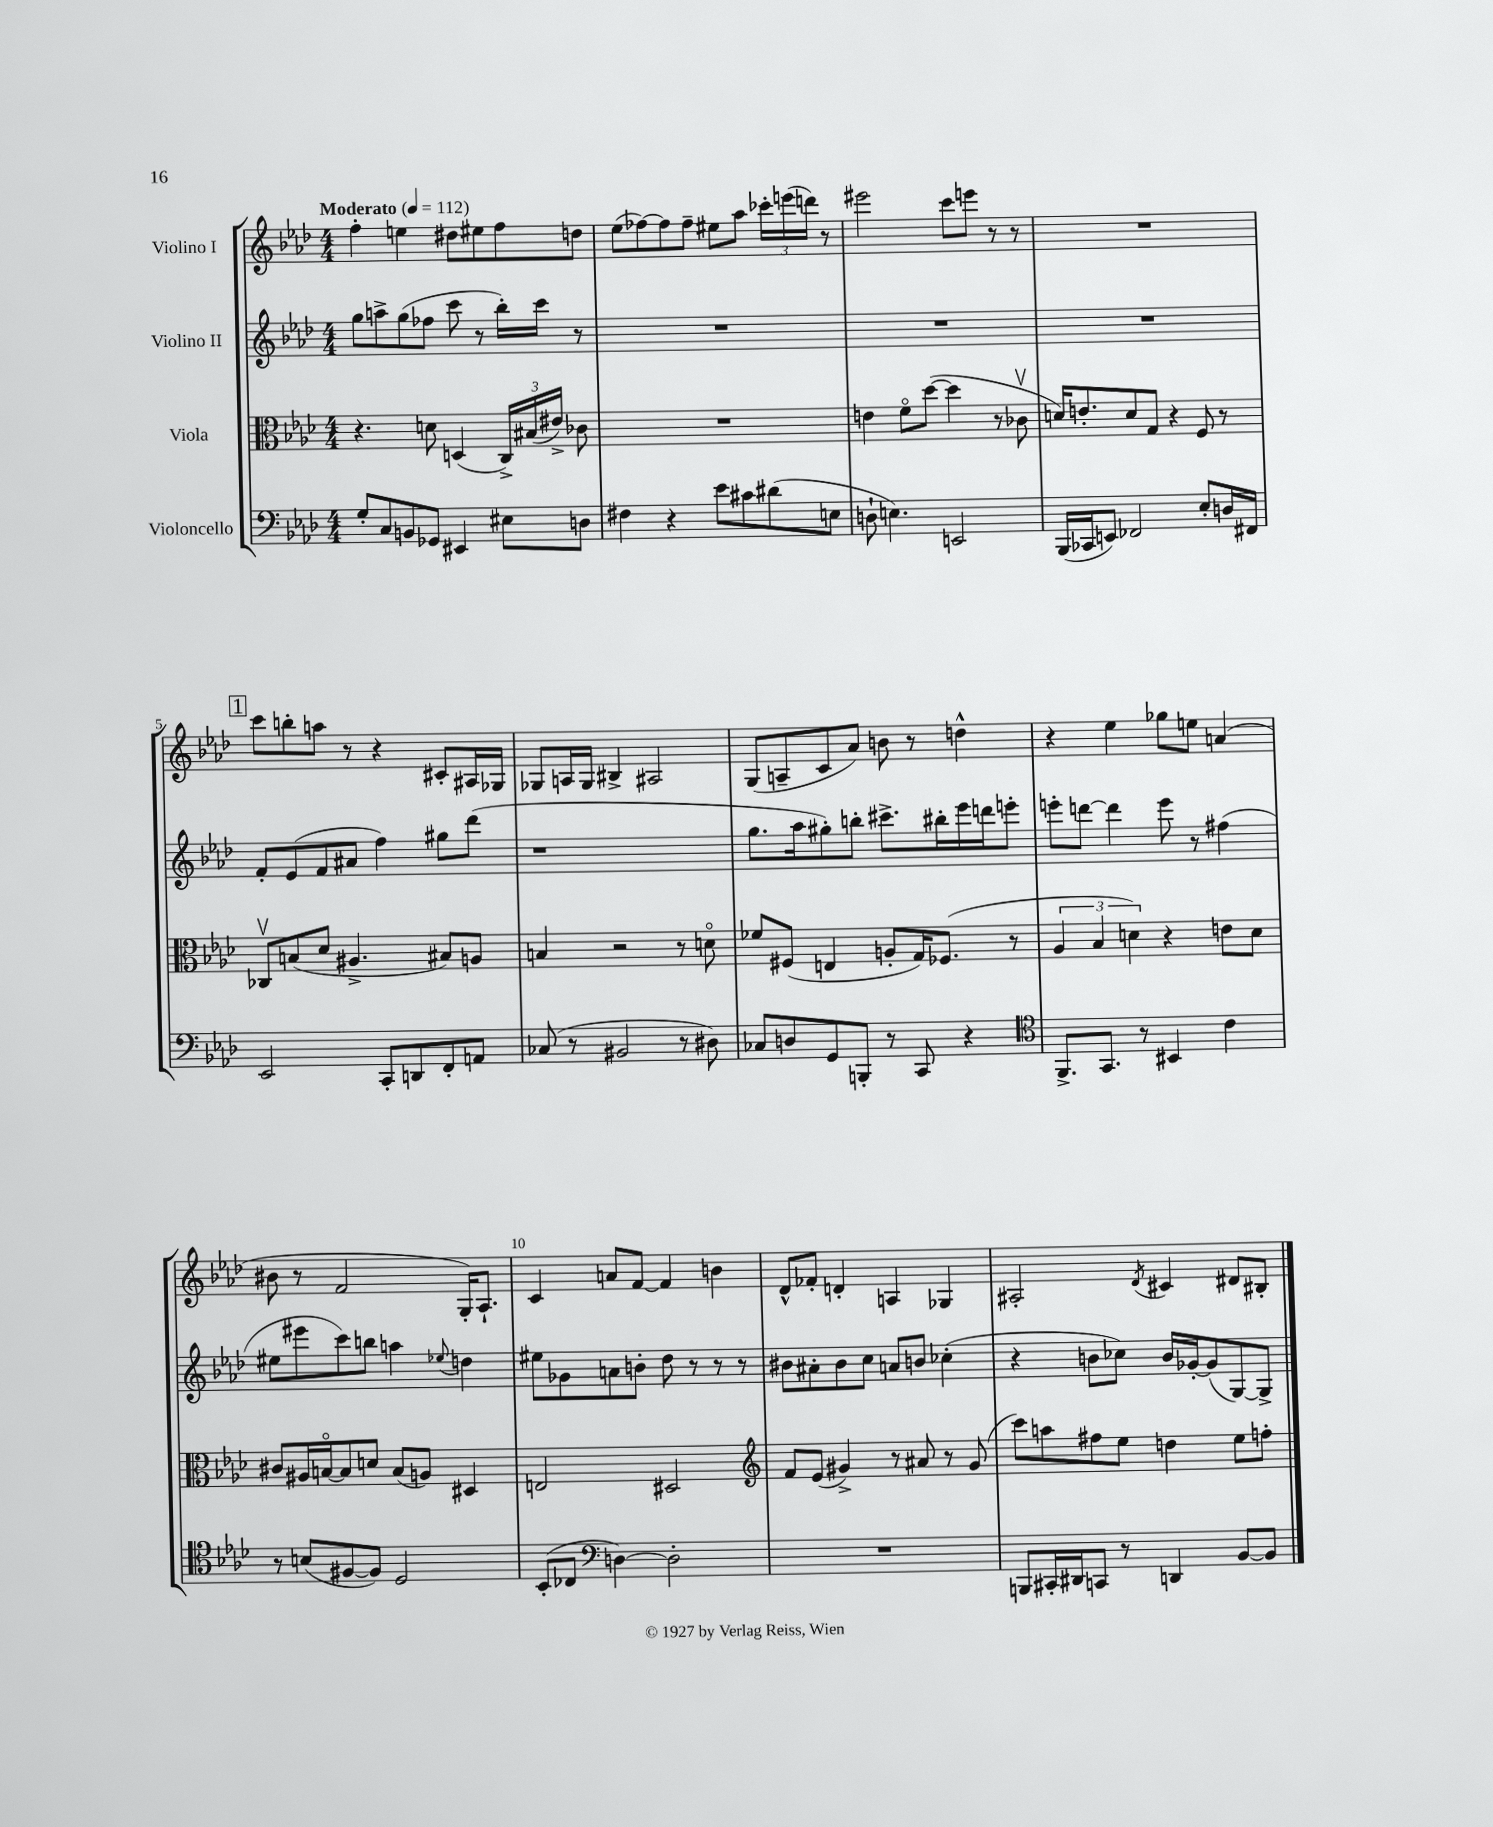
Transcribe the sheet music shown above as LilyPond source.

<<
\new StaffGroup <<
\new Staff = "s0" \with { instrumentName = "Violino I" } {
    \clef treble \key aes \major \numericTimeSignature \time 4/4 \tempo "Moderato" 4 = 112
    \autoBeamOff f''4-. e''4 dis''8[ eis''8 f''8 d''8] |
    ees''8[( fes''8~) fes''8 fes''8]-- eis''8[ aes''8] \tuplet 3/2 { ces'''16[-. e'''16( d'''16]) } r8 |
    eis'''2 c'''8[ e'''8] r8 r8 |
    R1 |
    \mark \markup { \box "1" } c'''8[ b''8-. a''8] r8 r4 cis'8[-. ais16 ges16] |
    ges8[ a16 ges16] bis4-> ais2 |
    g8[( a8-- c'8 aes'8]) b'8 r8 d''4-^ |
    r4 ees''4 ges''8[ e''8] a'4( |
    bis'8 r8 f'2 g16[-.) aes8.]-! |
    c'4 a'8[ f'8]~ f'4 b'4 |
    des'8[-^ fes'8]-. d'4-. a4 ges4 |
    ais2-. \acciaccatura { des'8 } cis'4 dis'8[ bis8]-. \bar "|." |
}
\new Staff = "s1" \with { instrumentName = "Violino II" } {
    \clef treble \key aes \major \numericTimeSignature \time 4/4
    \autoBeamOff g''8[ a''8-> g''8( fes''8] c'''8 r8 bes''16[-.) c'''16] r8 |
    R1 |
    R1 |
    R1 |
    \mark \markup { \box "1" } f'8[-. ees'8( f'8 ais'8] f''4) gis''8[ des'''8]( |
    r1 |
    g''8.[ aes''16 gis''8-.) b''8]-. cis'''8.[-> bis''16-. ees'''16 d'''16 e'''8]-. |
    e'''8[-. d'''8]~ d'''4 e'''8 r8 fis''4( |
    eis''8[ eis'''8 c'''8) b''8] a''4 \appoggiatura { ees''8 } d''4 |
    eis''8[ ges'8 a'8 b'8]-. des''8 r8 r8 r8 |
    bis'8[ ais'8-. bis'8 c''8] a'8[ b'8] ces''4-.( |
    r4 b'8[ ces''8]) b'16[ ges'16~-. ges'8( g8~) g8]-> \bar "|." |
}
\new Staff = "s2" \with { instrumentName = "Viola" } {
    \clef alto \key aes \major \numericTimeSignature \time 4/4
    \autoBeamOff r4. d'8 d4( \tuplet 3/2 { c16[->) bis16( eis'16]->) } ces'8 |
    R1 |
    e'4 f'8[\flageolet des''8]~( des''4 r8 ces'8\upbow |
    d'16[) e'8.-. d'8 g8] r4 f8 r8 |
    \mark \markup { \box "1" } ces8[\upbow b8( des'8] ais4.-> bis8[) a8] |
    b4 r2 r8 d'8\flageolet |
    fes'8[ fis8]( e4 a8[-. g16) fes8.]( r8 |
    \tuplet 3/2 { aes4 bes4 d'4) } r4 e'8[ d'8] |
    cis'8[ ais16 b16~\flageolet b8 d'8] b8[( a8]) dis4 |
    e2 dis2 |
    \clef treble f'8[ ees'8]( gis'4->) r8 ais'8 r8 gis'8( |
    c'''8[) a''8 fis''8 ees''8] d''4 ees''8[ f''8]-. \bar "|." |
}
\new Staff = "s3" \with { instrumentName = "Violoncello" } {
    \clef bass \key aes \major \numericTimeSignature \time 4/4
    \autoBeamOff g8[-. c8 b,8 ges,8] eis,4 eis8[ d8] |
    fis4 r4 ees'8[ cis'8 dis'8( e8] |
    d8-! e4.) e,2 |
    bes,,16[( ces,16 e,8]) fes,2 ees8[-. d16 fis,16] |
    \mark \markup { \box "1" } ees,2 c,8[-. d,8 f,8-. a,8] |
    ces8( r8 bis,2 r8 dis8) |
    ces8[ d8 g,8 b,,8]-. r8 c,8 r4 |
    \clef tenor f,8.[-> g,8.] r8 bis,4 c'4 |
    r8 b8[( fis8~ fis8]) des2 |
    bes,8[-.( ces8] \clef bass d4~) d2-. |
    R1 |
    b,,8[ cis,16-. dis,16 c,8] r8 d,4 bes,8[~ bes,8] \bar "|." |
}
>>
>>
\layout { \context { \Score \override BarNumber.break-visibility = ##(#f #t #t) barNumberVisibility = #(every-nth-bar-number-visible 5) } }
